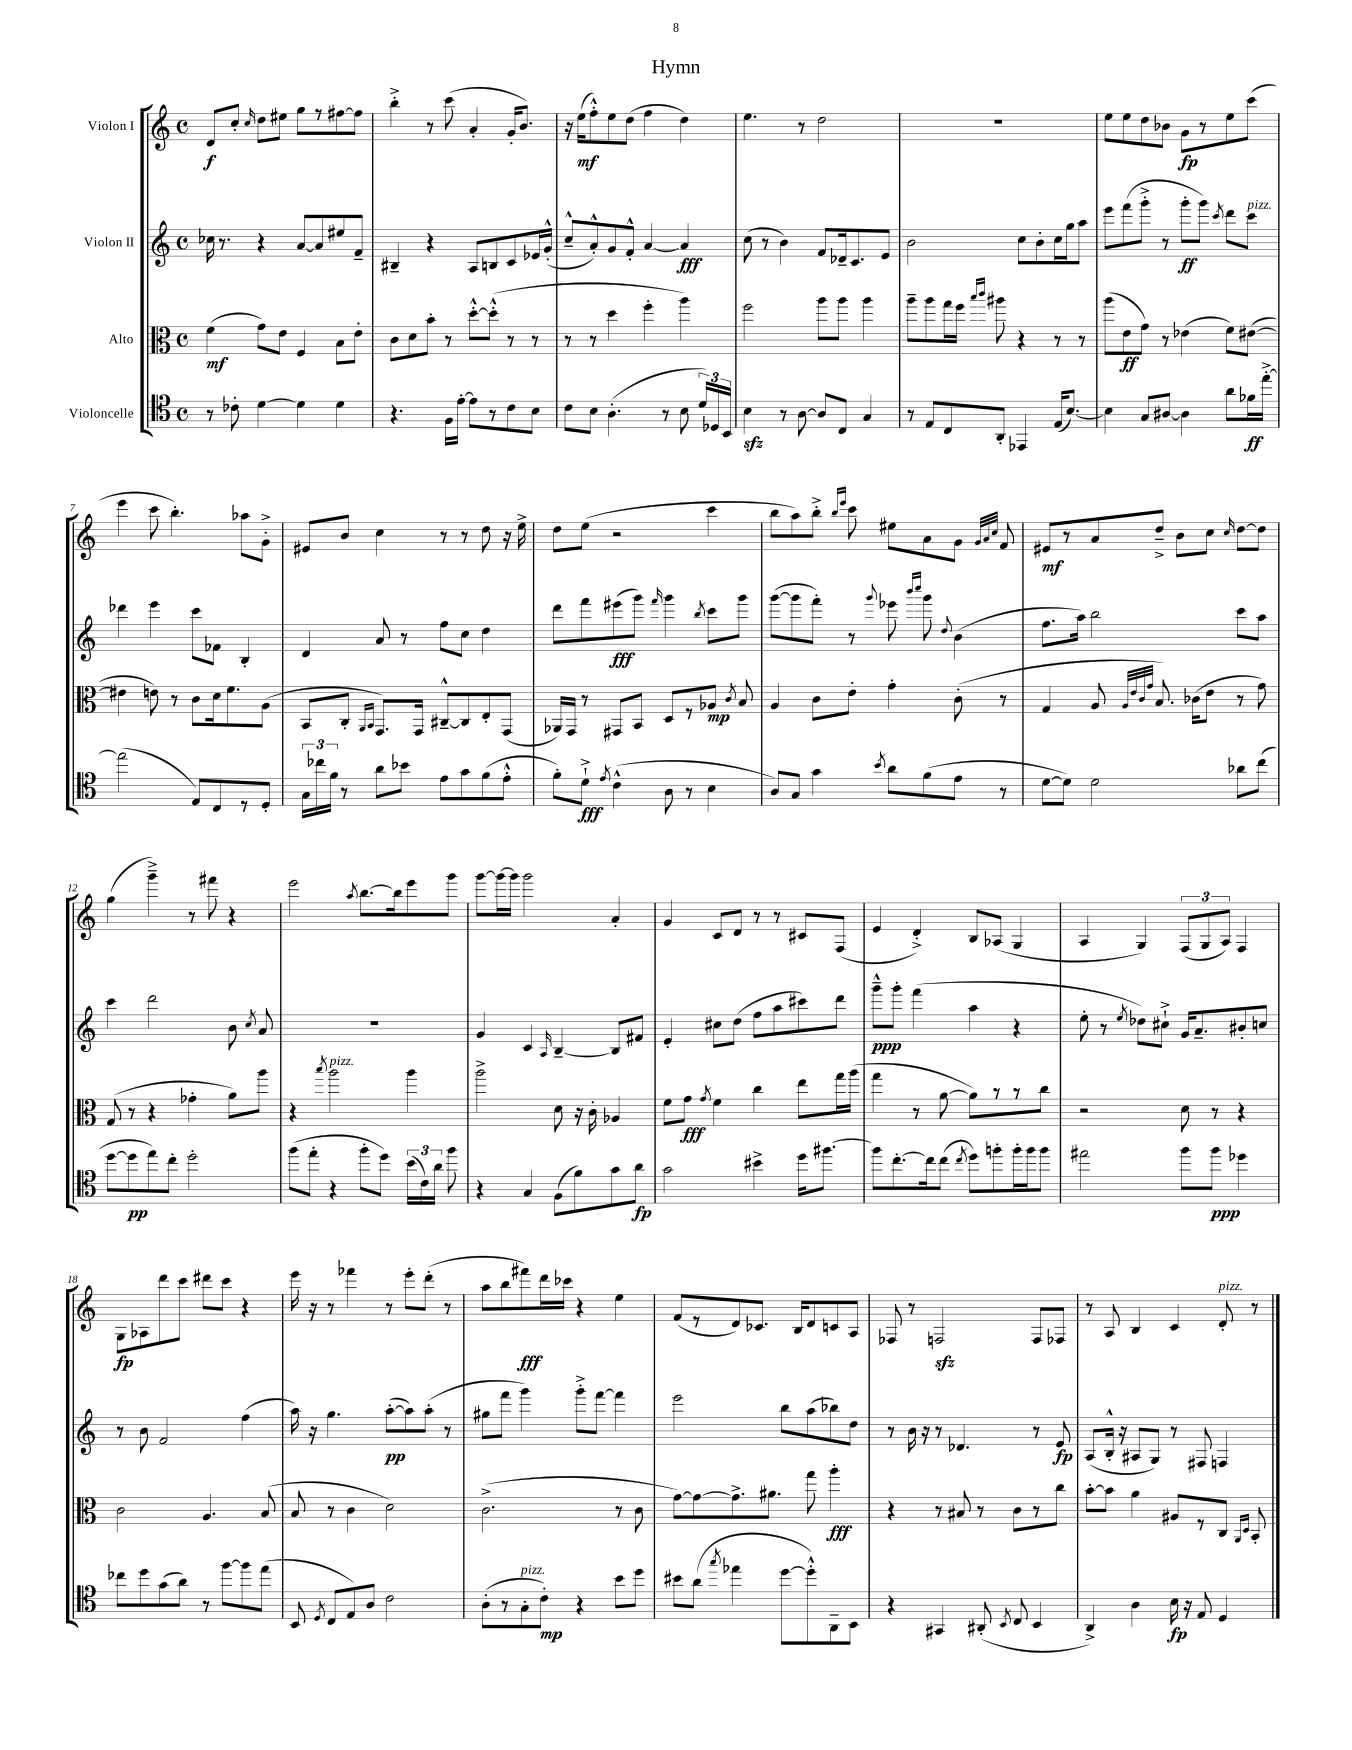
\header { title = "Hymn" }
<<
\new StaffGroup <<
\new Staff = "s0" \with { instrumentName = "Violon I" } {
    \clef treble \key c \major \defaultTimeSignature \time 4/4
    \autoBeamOff d'8[\f c''8]-. \grace { c''16 } d''8[ eis''8] g''8[ r8 fis''8~ fis''8] |
    b''4-.-> r8 c'''8( a'4-. g'16[-. b'8.]) |
    r16 e''16[\mf( f''8-.-^) e''8 d''8]( f''4 d''4) |
    e''4. r8 d''2 |
    R1 |
    e''8[ e''8 d''8 bes'8] g'8[\fp r8 e''8 c'''8]( |
    e'''4 c'''8 b''4.-.) aes''8[ g'8]-.-> |
    eis'8[ b'8] c''4 r8 r8 d''8 r16 e''16-> |
    d''8[ e''8]( r2 c'''4 |
    b''8[ a''8) b''8]-.-> \grace { b''16[ e'''16] } c'''8 eis''8[ a'8 g'8] \grace { g'32[ a'32 c''32] } f'8 |
    eis'8[\mf r8 a'8 d''8]---> b'8[ c''8] \grace { c''16 } d''8[~ d''8] |
    g''4( g'''4--->) r8 fis'''8 r4 |
    e'''2 \acciaccatura { a''8 } b''8.[~ b''16 e'''8 g'''8] |
    g'''8[~ g'''16~ g'''16] g'''2 a'4-. |
    g'4 c'8[ d'8] r8 r8 cis'8[ f8]( |
    e'4 d'4-.->) b8[ aes8]( g4 |
    a4 g4) \tuplet 3/2 { f8[( g8 a8]) } f4 |
    g8[\fp aes8 d'''8 c'''8] dis'''8[ c'''8] r4 |
    e'''16 r16 r8 fes'''4 r8 e'''8[-. d'''8]-.( r8 |
    a''8[ b''8 fis'''8\fff) d'''16 ces'''16] r4 e''4 |
    f'8[( r8 d'8) ces'8.] b16[ d'8 c'8 a8] |
    fes8 r8 f2\sfz f8[ fes8] |
    r8 a8 b4 c'4 d'8-.^\markup { \italic "pizz." } r8 \bar "|." |
}
\new Staff = "s1" \with { instrumentName = "Violon II" } {
    \clef treble \key c \major \defaultTimeSignature \time 4/4
    \autoBeamOff ces''16 r8. r4 a'8[~ a'8 eis''8 f'8]-- |
    bis4-- r4 a8[ b8 c'8 ees'16 g'16]-.-^( |
    c''8[---^ a'8-.-^) g'8 f'8]-.-^ a'4~ a'4\fff |
    c''8( r8 b'4) f'8[ des'16-- c'8. e'8] |
    b'2 c''8[ b'8-. c''16 g''16 a''8] |
    e'''8[ f'''8( g'''8]-.-> r8 g'''8[-.\ff g'''8]) \acciaccatura { c'''8 } d'''8[ c'''8]^\markup { \italic "pizz." } |
    des'''4 e'''4 c'''8[ fes'8] b4-. |
    d'4 a'8 r8 f''8[ c''8] d''4 |
    d'''8[ f'''8 eis'''8\fff( g'''8]) \grace { f'''16 } g'''4 \acciaccatura { b''8 } c'''8[ g'''8] |
    g'''8[~( g'''8 f'''8]-.) r8 \appoggiatura { g'''8 } ees'''8 \grace { b'''16[ c''''16] } g'''8 \appoggiatura { d''8 } b'4( |
    f''8.[ a''16]) b''2 c'''8[ a''8] |
    c'''4 d'''2 b'8 \acciaccatura { c''8 } a'8 |
    R1 |
    g'4 c'4 \grace { a16 } b4~-- b8[ fis'8] |
    e'4-. cis''8[ d''8]( f''8[ a''8 cis'''8) d'''8] |
    g'''8[---^\ppp g'''8]-. f'''4( a''4 r4 |
    e''8-. r8 \acciaccatura { e''8 } des''8[) cis''8]-!-> g'16[ a'8.-- bis'8-. c''8] |
    r8 b'8 f'2 f''4( |
    a''16) r16 g''4. a''8[~-.\pp( a''8) a''8]-.( r8 |
    gis''8[ f'''8] g'''4) g'''8[-.-> f'''8]~ f'''4 |
    e'''2 b''8[ a''8( bes''8) d''8] |
    r8 b'16 r16 r8 des'4. r8 e'8\fp |
    a8[( b16]-.-^ r16 ais8[ g8]) r8 fis8 f4 \bar "|." |
}
\new Staff = "s2" \with { instrumentName = "Alto" } {
    \clef alto \key c \major \defaultTimeSignature \time 4/4
    \autoBeamOff f'4\mf( g'8[) e'8] f4 b8[ e'8]-. |
    c'8[ d'8 b'8]-. r8 d''8[~-.-^ d''8]-.-^( r8 r8 |
    r8 r8 d''4 f''4-. a''4) |
    f''2 a''8[ a''8] a''4 |
    a''8[-- a''8 g''16 f''16] \grace { b''16[ c'''16] } ais''8 r4 r8 r8 |
    a''8[( e'8\ff g'8]) r8 ees'4( f'8[) eis'8]~( |
    eis'4 e'8) r8 c'8[ d'16 f'8. a8]( |
    b,8[ c8]-. \grace { a,16[ b,16] } g,8.[) g,16] cis8[~---^ cis8 e8-. g,8]( |
    aes,16[) g,16] r8 gis,8[ b,8] d8[ r8 aes8]\mp \acciaccatura { c'8 } b8 |
    a4 c'8[ e'8]-. g'4-. c'8-.( r8 |
    g4 a8 \grace { a32[ e'32 c'32 g'32] } b8.) ces'16[( e'8] r8 g'8) |
    g8( r8 r4 ges'4-. a'8[) a''8] |
    r4 \acciaccatura { b''8 } a''2^\markup { \italic "pizz." } a''4 |
    a''2-> d'8 r16 c'16-. aes4 |
    f'8[ g'8]\fff \acciaccatura { g'8 } f'4 c''4 e''8[ g''16 a''16]( |
    g''4 r8 a'8~ a'8[) r8 r8 c''8] |
    r2 d'8 r8 r4 |
    c'2 a4. b8( |
    b8 r8 c'4 d'2) |
    c'2.->( r8 c'8 |
    g'8[~) g'8~ g'8.-> ais'8.] g''8 a''4-.\fff |
    r4 r8 bis8 r8 c'8[ r8 c''8] |
    b'8[~-. b'8] a'4 ais8[ r8 c8] \grace { a,16[ d16] } b,8-. \bar "|." |
}
\new Staff = "s3" \with { instrumentName = "Violoncelle" } {
    \clef tenor \key c \major \defaultTimeSignature \time 4/4
    \autoBeamOff r8 ces'8-. d'4~ d'4 d'4 |
    r4. f16[ e'16]~-. e'8[ r8 c'8 b8] |
    c'8[ b8] a4.-.( r8 b8 \tuplet 3/2 { d'16[) des16 b,16] } |
    b4\sfz r8 a8~ a8[ c8] g4 |
    r8 e8[ c8 a,8]-. ees,4 e16[( b8.]~) |
    b4 g8[ ais8]~ ais4 a'8[ fes'16\ff e''16]~-.-> |
    e''2( e8[) c8 r8 d8]-. |
    \tuplet 3/2 { g16[ ces''16 f'16] } r8 a'8[ bes'8] e'8[ g'8 f'8( e'8]-.-^ |
    f'8[-.) d'8]-!->\fff \acciaccatura { e'8 } c'4-^( a8 r8 b4 |
    a8[) g8] g'4 \acciaccatura { b'8 } a'8[ f'8( e'8] r8 |
    d'8[~ d'8]) d'2 aes'8[ c''8]( |
    d''8[~ d''8\pp e''8) c''8]-. d''2-. |
    f''8[( e''8]-. r4 f''8[-. d''8]) \tuplet 3/2 { b'16[( c'16) a'16] } f''8 |
    r4 g4 f8[( f'8) g'8 a'8]\fp |
    g'2 bis'4-> d''16[ fis''8.]~ |
    fis''8[ c''8.~-. c''16 c''8]( \acciaccatura { c''8 } d''8[) f''8-. f''16-. f''16 f''8] |
    eis''2 f''8[ f''8]\ppp des''4 |
    ces''8[ d''8 g'8( a'8]) r8 f''8[~ f''8 e''8]( |
    b,8 \acciaccatura { d8 } c8[ e8) a8] c'2 |
    a8[-.( r8 g8-.^\markup { \italic "pizz." } c'8]-.\mp) r4 b'8[ d''8] |
    bis'8[ a'8]( \acciaccatura { g''8 } ees''4 d''8[~ d''8-.-^) a,8-- b,8] |
    r4 gis,4 ais,8-.( \acciaccatura { b,8 } c8 b,4 |
    a,4->) a4 b16\fp r16 e8 d4 \bar "|." |
}
>>
>>
